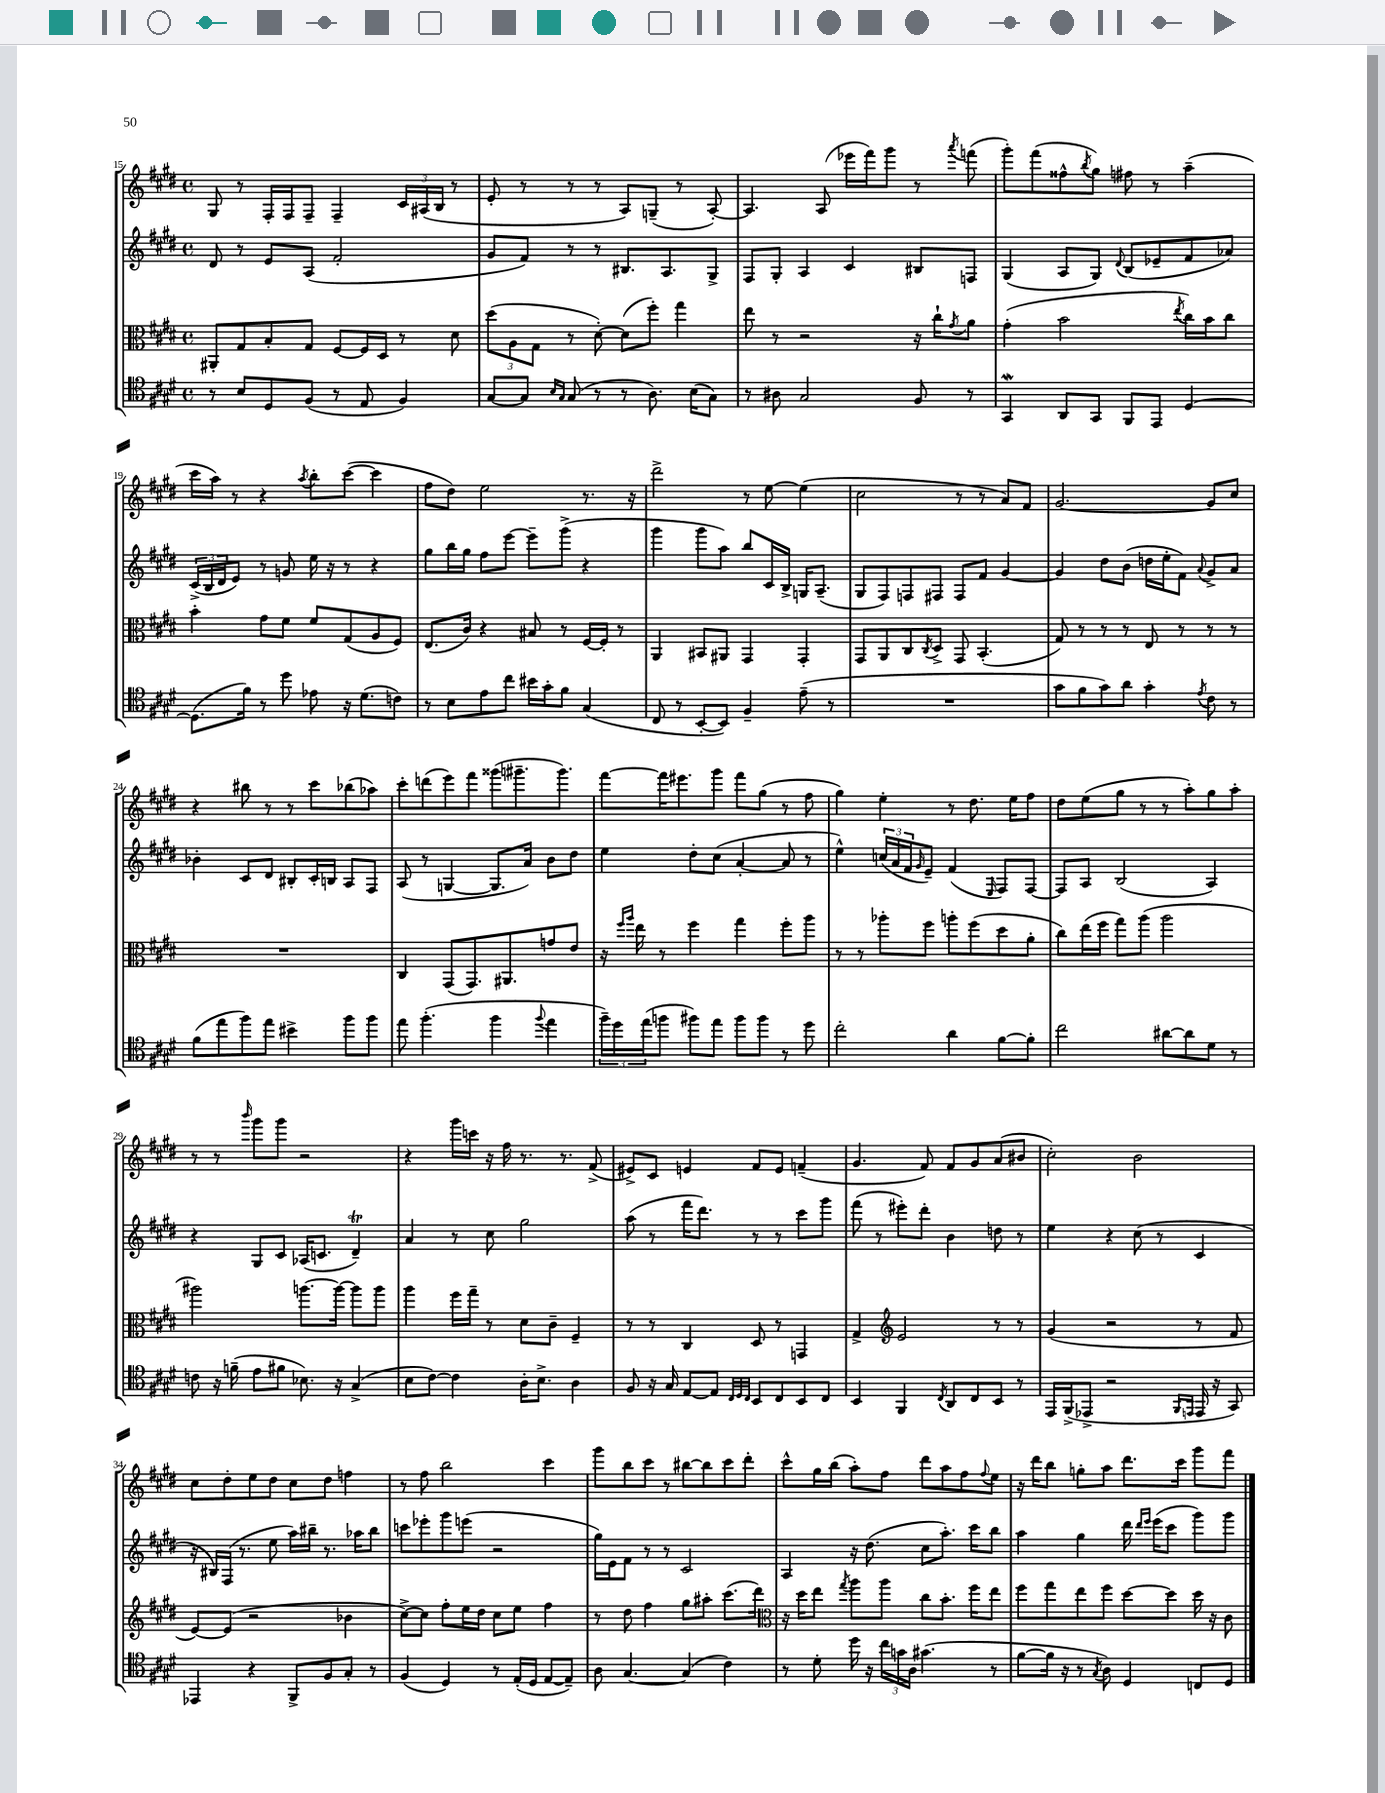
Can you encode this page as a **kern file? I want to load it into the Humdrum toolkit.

**kern	**kern	**kern	**kern
*part4	*part3	*part2	*part1
*staff4	*staff3	*staff2	*staff1
*clefC4	*clefC3	*clefG2	*clefG2
*k[f#c#g#d#]	*k[f#c#g#d#]	*k[f#c#g#d#]	*k[f#c#g#d#]
*M4/4	*M4/4	*M4/4	*M4/4
*met(c)	*met(c)	*met(c)	*met(c)
=15	=15	=15	=15
8r	8AA#X'/L	8d#/	8G#/
8B/L	8G#/	8r	8r
8D#/	8B'/	8e/L	16F#'/LL
.	.	.	16F#/J
(8F#/J	8G#/J	(8A/J	8F#~/J
8r	[8F#/L	2f#'/	4F#~/
8E/	16F#/L]	.	.
.	16D#/JJ	.	.
4F#/)	8r	.	24c#/LL
.	.	.	(24A#X/
.	.	.	24B/JJ
.	8d#\	.	8r
=16	=16	=16	=16
[8G#/L	(12dd#\L	8g#/L	8e'/
.	12A\	.	.
8G#/J]	.	8f#/J)	8r
.	12G#\J	.	.
16qqB/LL	.	.	.
16qqG#/JJ	.	.	.
(8G#/	8r	8r	8r
8r	[8d#'\)	8r	8r
8r	(8d#\L]	8.B#X/L	8A/L)
8.A\)	8ff#'\J)	.	(8Gn~/J
.	.	8.A/	.
.	4gg#\	.	8r
(16B\KL	.	.	.
8G#\J)	.	8G#^/J	[8A'/)
=17	=17	=17	=17
8r	8ee\	8F#/L	4.A/]
8A#X\	8r	8G#'/J	.
2G#/	2r	4A/	.
.	.	.	(8A/
.	.	4c#/	16eee-X\LL
.	.	.	16fff#\J)
.	.	.	8ggg#\J
8F#/	16r	8B#X/L	8r
.	16cc#`\KL	.	.
.	8qg#/	.	8qaaa/
8r	8a\J	8Fn/J	(8fffn\
=18	=18	=18	=18
4GG#W/	(4g#'\	(4G#/	8ggg#'\L)
.	.	.	(8fff#\
8AA/L	2b\	8A/L	8ff##X^^\
.	.	.	8qbb/
8GG#/J	.	8G#/J)	8gg#\J)
.	.	8qqd#/	.
8FF#/L	.	(8B/L	8ff#X\
8EE/J	.	8e-X~/	8r
.	8qee/	.	.
[4D#/	16cc#\LL)	8f#/	(4aa~\
.	16b\J	.	.
.	8cc#\J	8a-X/J)	.
!!LO:LB:g=z
=19	=19	=19	=19
(8.D#\L]	4b'\	(24c#^/LL	16ccc#\LL
.	.	24B/	.
.	.	.	16aa\JJ)
.	.	24d#/J	.
.	.	8e/J)	8r
16f#\Jk)	.	.	.
8r	8g#\L	8r	4r
8dd#\	8f#\J	8gn/	.
.	.	.	8qaa/
8e-X\	8f#/L	16ee\	8bb'\L
.	.	16r	.
16r	(8G#/	8r	([8ccc#\J
(8.d#\L	.	.	.
.	8A/	4r	4ccc#\]
8cn\J)	8F#/J)	.	.
=20	=20	=20	=20
8r	(8.E/L	8gg#\L	8ff#\L
8B\L	.	16bb\L	8dd#\J)
.	16c#/Jk)	16gg#\JJ	.
8e\	4r	8ff#\L	2ee\
8cc#\J	.	[8eee\J	.
16b#X\LL	8B#X/	8eee~\L]	.
16g#'\J	.	.	.
8f#\J	8r	(8ggg#^\J	.
(4G#/	[16F#/LL	4r	8.r
.	16F#'/JJ]	.	.
.	8r	.	.
.	.	.	16r
=21	=21	=21	=21
8C#/	4AA/	4ggg#\	2ddd#^\
8r	.	.	.
[8BB'/L	8BB#X/L	8ggg#\L	.
8BB/J])	8AA#X/J	8aa\J)	.
4F#~/	4GG#/	8bb/L	8r
.	.	16c#/L	[8ee\
.	.	16B^/JJ	.
(8e~\	4GG#'/	16Gn/KL	(4ee\]
.	.	(8.A~/J	.
8r	.	.	.
=22	=22	=22	=22
1r	8GG#/L	8G#/L	2cc#\
.	8AA/	8F#/)	.
.	8C#/	8Fn/	.
.	8qC#/	.	.
.	8D#^/J	8F#X/J	.
.	8GG#/	8F#/L	8r
.	(4.BB'/	8f#/J	8r
.	.	[4g#/	8a/L)
.	.	.	8f#/J
=23	=23	=23	=23
8g#\L	8G#/)	4g#/]	[2.g#/
8f#\	8r	.	.
8g#\)	8r	8dd#\L	.
8a\J	8r	(8b\J	.
4g#'\	8E/	16ddn\LL	.
.	.	16ee'\J	.
.	8r	8f#\J)	.
8qe/	.	8qqa/	.
8c#\	8r	8g#^/L	8g#/L]
8r	8r	8a/J	8cc#/J
!!LO:LB:g=z
=24	=24	=24	=24
(8f#\L	1r	4b-X'\	4r
8ee\	.	.	.
8ff#\)	.	8c#/L	8bb#X\
8ee\J	.	8d#/J	8r
4b#X^\	.	8B#X'/L	8r
.	.	16c#'/L	8ccc#\L
.	.	16Bn/JJ	.
8ff#\L	.	8A/L	(8bb-X\
8ff#\J	.	8F#/J	8aa-X\J)
=25	=25	=25	=25
8ee\	4C#/	(8A/	8ccc#'\L
(4.ff#'\	.	8r	(8dddn\
.	(8GG#/L	[4Gn/	8eee\)
.	8.GG#/)	.	8fff#\J
4ff#\	.	8.G/L]	(8ggg##X\L
.	8.AA#X/	.	.
.	.	.	8.ggg#X~\
.	.	16a/Jk)	.
8qqff#/	.	.	.
4ee\	8gn/	8b\L	.
.	.	.	8.ggg#\J)
.	8e/J	8dd#\J	.
=26	=26	=26	=26
24ff#~\LL)	16r	4ee\	[8fff#\L
24dd#\	.	.	.
.	16qqff#/LL	.	.
.	16qqaa/JJ	.	.
.	16ee\	.	.
(24ee\J	.	.	.
8ffn\J	8r	.	16fff#\K]
.	.	.	8.eee#X\
8ff#X\L)	4ff#\	8dd#'\L	.
8ee\J	.	(8cc#\J	8ggg#\J
8ff#\L	4gg#\	[4a'/	8fff#\L
8ff#\J	.	.	(8gg#\J
8r	8ff#'\L	8a/]	8r
8dd#\	8aa\J	8r	8ff#\
=27	=27	=27	=27
2cc#'\	8r	4ee^^\)	4gg#\)
.	8r	.	.
.	8aa-X'\L	(24ccn/LL	4ee'\
.	.	24a/	.
.	.	24f#/J	.
.	.	16qqg#/	.
.	8ff#\J	8e~/J)	.
4a\	8aan'\L	(4f#/	8r
.	(8ff#\	.	8.dd#\
.	.	16qqE/	.
[8f#\L	8dd#\	8F#/L)	.
.	.	.	16ee\KL
8f#'\J]	8a'\J	[8F#/J	8ff#\J
=28	=28	=28	=28
2cc#\	8cc#\L)	8F#/L]	8dd#\L
.	(16ee\L	8A/J	(8ee\
.	16ff#\JJ	.	.
.	8gg#\L)	(2B/	8gg#\J
.	(8aa\J	.	8r
[8a#X\L	2aa\	.	8r
8a#\]	.	.	8aa'\L)
8d#\J	.	4A/)	8gg#\
8r	.	.	8aa'\J
!!LO:LB:g=z
=29	=29	=29	=29
8cn\	2aa#X\)	4r	8r
16r	.	.	8r
(16fn~\	.	.	.
.	.	.	16qqbbb/
8e\L	.	8G#/L	8ggg#\L
8f#X\J	.	8c#/J	8ggg#\J
8.B-X\)	[8.aan\L	(16A-X/KL	2r
.	.	8.cn/J	.
16r	16aa\Jk_	.	.
(4G#^/	8aa\L]	4d#t~/)	.
.	8aa\J	.	.
=30	=30	=30	=30
8B\L	4aa\	4a/	4r
[8c#\J)	.	.	.
4c#\]	16ff#\LL	8r	16ggg#\LL
.	16gg#~\JJ	.	16cccn\JJ
.	8r	8cc#\	16r
.	.	.	16ff#\
16A'\KL	8d#\L	2gg#\	8.r
8.B^\J	.	.	.
.	8c#~\J	.	.
.	.	.	8.r
4A\	4F#~/	.	.
.	.	.	(8f#^/
=31	=31	=31	=31
8F#/	8r	(8aa\	8e#X^/L)
16r	8r	8r	8c#/J
16G#/	.	.	.
[8E/L	4C#/	16fff#\KL	4en/
.	.	8.ddd#\J)	.
8E/J]	.	.	.
32qqC#/LLL	.	.	.
32qqD#/	.	.	.
32qqC#/JJJ	.	.	.
8BB/L	8D#/	8r	8f#/L
8C#/	8r	8r	8e/J
8BB/	4GGn/	8ccc#\L	(4fn~/
8C#/J	.	8ggg#\J	.
=32	=32	=32	=32
4BB/	4G#^/	(8fff#\	4.g#/
.	.	8r	.
*	*clefG2	*	*
4FF#/	2e/	8eee#X'\L)	.
.	.	8ddd#'\J	8f#/)
8qC#/	.	.	.
8AA/L	.	4b\	8f#/L
8C#/	.	.	8g#/
8BB/J	8r	8ddn\	(8a/
8r	8r	8r	8b#X/J
=33	=33	=33	=33
16EE/LL	(4g#/	4ee\	2cc#'\)
(16FF#^/J	.	.	.
8EE-X^/J	.	.	.
2r	2r	4r	.
.	.	(8cc#\	2b\
.	.	8r	.
16qqFF#/LL	.	.	.
16qqEEn/JJ	.	.	.
16EE/	8r	4c#/	.
16r	.	.	.
8GG#/)	8f#/	.	.
!!LO:LB:g=z
=34	=34	=34	=34
4EE-X/	[8e/L)	16r	8cc#\L
.	.	16B#X/LL)	.
.	(8e/J]	(16F#/JJ	8dd#'\
.	.	8.r	.
4r	2r	.	8ee\
.	.	8ee\	8dd#\J
8FF#^/L	.	16aa\LL)	8cc#\L
.	.	16bb#X~\JJ	.
8F#/	.	8.r	8dd#\J
8G#'/J	4b-X\	.	4ffn\
.	.	16aa-X\KL	.
8r	.	8bb#\J	.
=35	=35	=35	=35
(4F#/	[8cc#^\L)	8cccn\L	8r
.	8cc#\J]	8eee-X'\	8ff#\
4D#/)	8ff#'\L	8ggg#\	2bb\
.	16ee\L	(8eeen\J	.
.	16dd#\JJ	.	.
8r	8cc#\L	2r	.
(16E'/LL	8ee\J	.	.
16D#/JJ	.	.	.
[8E/L	4ff#\	.	4ccc#\
8E~/J])	.	.	.
=36	=36	=36	=36
8A\	8r	16gg#\LL)	8ggg#\L
.	.	16e\J	.
[4.G#/	8dd#\	8f#\J	8bb\
.	4ff#\	8r	8ccc#\J
.	.	8r	8r
(4G#/]	8gg#\L	2c#/	[8bb#X\L
.	8aa#X'\J	.	8bb#\]
4c#\)	(8.ccc#\L	.	8ccc#\
.	.	.	8ddd#'\J
.	16ddd#\Jk)	.	.
=37	=37	=37	=37
*	*clefC3	*	*
8r	16r	4A/	8ccc#^^\L
.	16dd#\KL	.	.
8d#'\	8ee\J	.	16gg#\L
.	.	.	(16bb\JJ
.	8qgg#/	.	.
16dd#\	8aa\L	16r	8aa'\L)
16r	.	(8.dd#\	.
24cc#\LL	8aa\J	.	8ff#\J
24gn\	.	.	.
24A\JJ	.	.	.
(4.g#X\	8cc#\L	8cc#\L	8ddd#\L
.	8.b'\J	8.aa'\J)	8aa\
.	.	.	8ff#\
.	16ff#\KL	16ccc#\KL	.
.	.	.	8qqff#/
8r	8ee\J	8bb\J	8ee\J
=38	=38	=38	=38
[8f#\L	8ff#\L	4aa\	16r
.	.	.	16ddd#\KL
16f#\Jk]	8gg#\	.	8bb\J
16r	.	.	.
8r	8ee\	4gg#\	8ggn'\L
8qG#/	.	.	.
8A\)	8ff#\J	.	8aa\J
4D#/	[8dd#\L	16ddd#\	8.ddd#\L
.	.	16qqddd#/LL	.
.	.	16qqeee/JJ	.
.	.	(16eee\KL	.
.	8dd#\J]	8ccc#\J	.
.	.	.	16ccc#\Jk
8Cn/L	16dd#\	8ggg#\L)	8ggg#\L
.	16r	.	.
8D#/J	8c#\	8ggg#\J	8fff#\J
==	==	==	==
*-	*-	*-	*-
